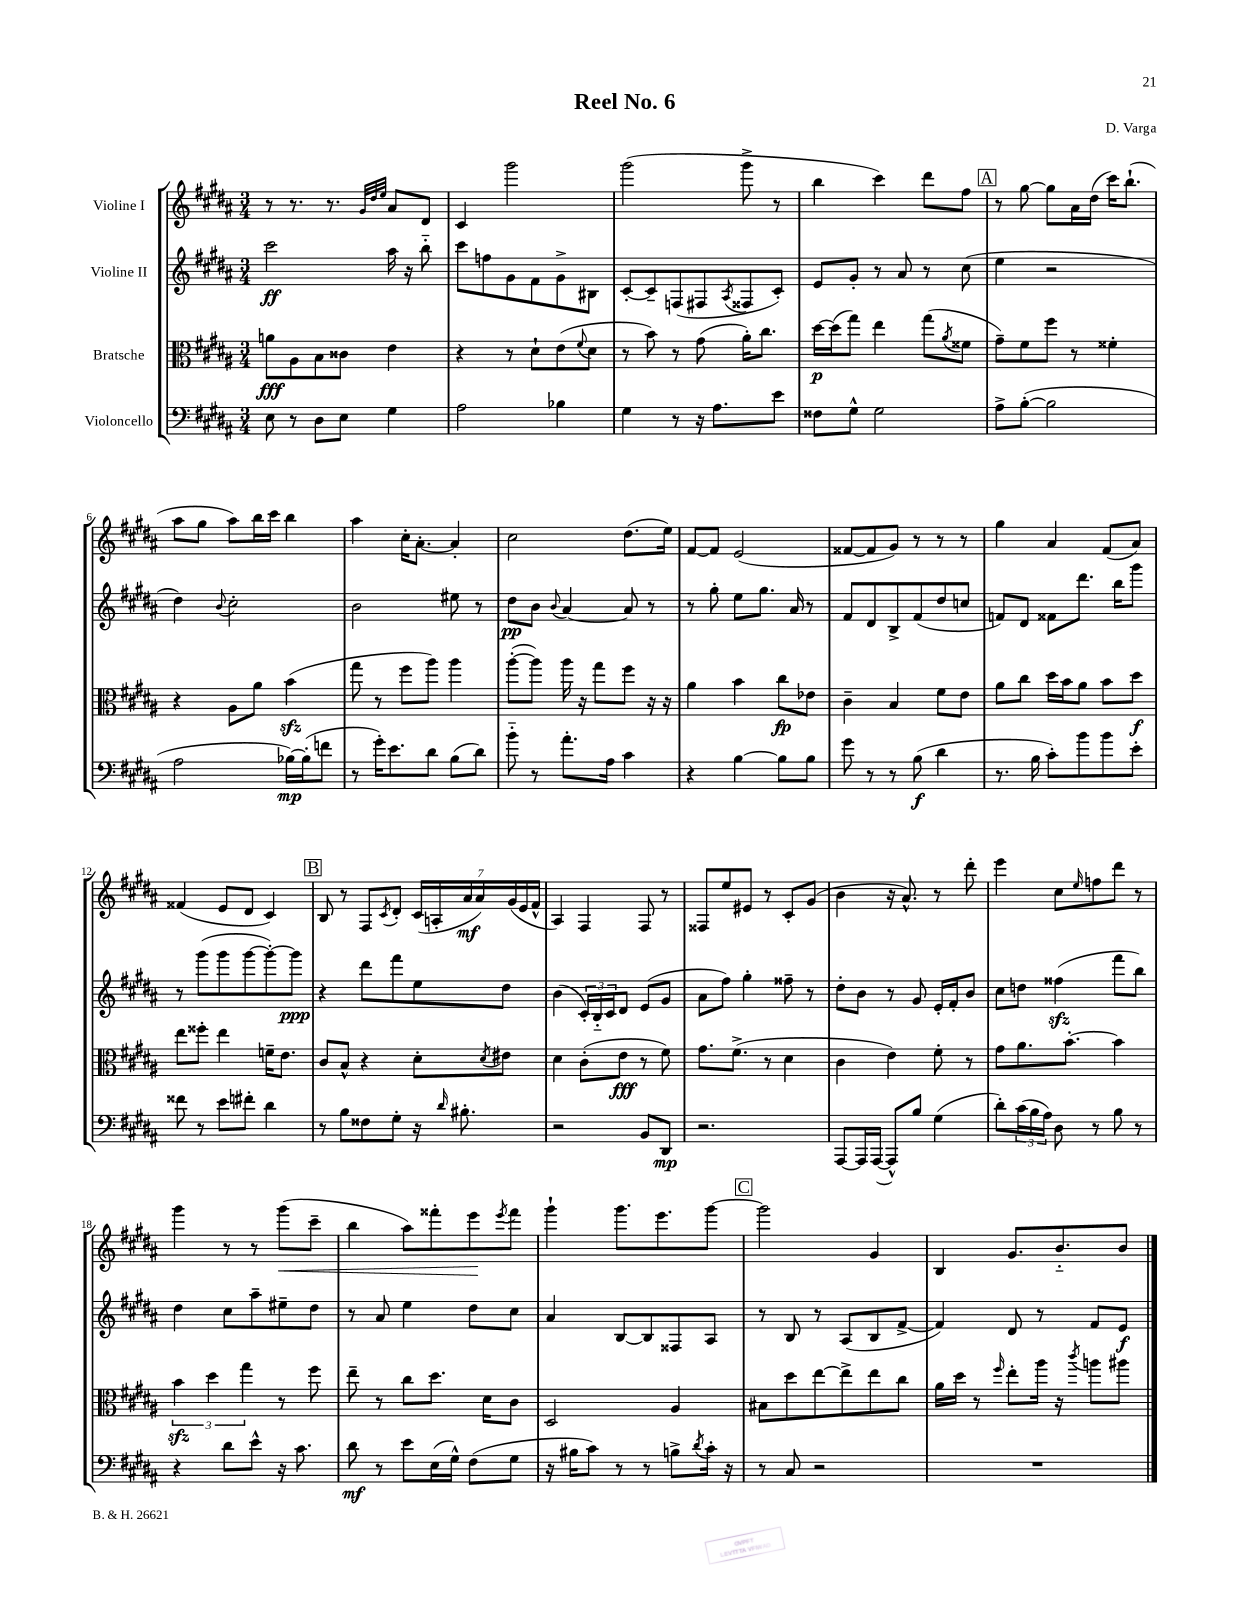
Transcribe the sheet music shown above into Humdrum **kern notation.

**kern	**kern	**kern	**kern
*staff4	*staff3	*staff2	*staff1
*clefF4	*clefC3	*clefG2	*clefG2
*k[f#c#g#d#a#]	*k[f#c#g#d#a#]	*k[f#c#g#d#a#]	*k[f#c#g#d#a#]
*M3/4	*M3/4	*M3/4	*M3/4
8E	8a	2ccc#	8r
8r	8A#	.	8.r
8D#	8B	.	.
.	.	.	8.r
8E	8c##	.	.
.	.	.	32qqg#
.	.	.	32qqdd#
.	.	.	32qqee
4G#	4e	16aa#	8a#
.	.	16r	.
.	.	8bb'~	8d#
=	=	=	=
2A#	4r	8ccc#	4c#
.	.	8ff	.
.	8r	8g#	2ggg#
.	8d#`	8f#	.
4B-	(8e	8g#^	.
.	8qqf#	.	.
.	8d#	8B#	.
=	=	=	=
4G#	8r	[8c#'	(2ggg#
.	8b)	8c#~]	.
8r	8r	(8F	.
16r	(8g#	8F#	.
8.A#	.	.	.
.	.	8qA#	.
.	16a#')	8F##	8ggg#^
.	8.cc#	.	.
8e	.	8c#')	8r
=	=	=	=
8F##	[16dd#	8e	4bb
.	(16dd#]	.	.
8G#^^	8gg#)	8g#'	.
2G#	4ee	8r	4ccc#)
.	.	8a#	.
.	(8gg#	8r	8ddd#
.	8qa#	.	.
.	8f##	(8cc#	8ff#
=	=	=	=
8A#^	8g#~)	4ee	8r
([8B'	8f#	.	[8gg#
2B]	8ff#	2r	8gg#]
.	8r	.	16a#
.	.	.	(16dd#
.	4f##'	.	16ccc#)
.	.	.	(8.bb`
=	=	=	=
2A#	4r	4dd#)	8aa#
.	.	.	8gg#
.	.	8qqb	.
.	8A#	2cc#'	8aa#)
.	8a#	.	16bb
.	.	.	16ccc#
[16B-)	(4b	.	4bb
(16B-']	.	.	.
8f	.	.	.
=	=	=	=
8r	8gg#	2b	4aa#
16g#')	8r	.	.
8.e	.	.	.
.	8ff#	.	16cc#'
.	.	.	[8.a#'
8d#	8aa#)	.	.
(8B	4aa#	8ee#	4a#']
8d#)	.	8r	.
=	=	=	=
8b'~	([8aa#'	8dd#	2cc#
8r	8aa#])	8b	.
.	.	8qqb	.
8.a#'	16aa#	[4a#	.
.	16r	.	.
.	8gg#	.	.
16A#	.	.	.
4c#	8ff#	8a#]	(8.dd#
.	16r	8r	.
.	16r	.	16ee)
=	=	=	=
4r	4a#	8r	[8f#
.	.	8gg#'	8f#]
[4B	4b	8ee	(2e
.	.	8.gg#	.
8B]	8cc#	.	.
.	.	16a#	.
8B	8e-	8r	.
=	=	=	=
8g#	4c#~	8f#	[8f##
8r	.	8d#	8f##]
8r	4B	8B^	8g#)
(8B	.	(8f#	8r
4d#	8f#	8dd#	8r
.	8e	8cc	8r
=	=	=	=
8.r	8a#	8f)	4gg#
.	8cc#	8d#	.
16B	.	.	.
8c#')	16dd#	8f##	4a#
.	16b	.	.
8b	8a#	8.ddd#	.
8b	8b	.	(8f#
.	.	16bb	.
8e'	8dd#	8ggg#	8a#)
=	=	=	=
8f##	8ee	8r	(4f##
8r	8ff##'	(8ggg#	.
8e	4ee	8ggg#	8e
8f#'	.	[8ggg#	8d#
4d#	16f~	8ggg#'_)	4c#)
.	8.e	.	.
.	.	8ggg#]	.
=	=	=	=
8r	8c#	4r	8B
8B	8B^^	.	8r
8F##	4r	8ddd#	8F#
.	.	.	8qc#
8G#'	.	8fff#	8d#'
16r	8d#'	8ee	(28c#
.	.	.	28A'
16qqd#	.	.	.
8.B#'	.	.	.
.	.	.	28a#
.	.	.	28a#)
.	8qd#	.	.
.	8e#	8dd#	.
.	.	.	(28g#
.	.	.	28e
.	.	.	28f#^^
=	=	=	=
2r	4d#	(4b	4A#)
.	(8c#'	24c#')	4F#
.	.	24B'~	.
.	.	24c#	.
.	8e	8d#	.
8BB	8r	(8e	8F#
8DD#	8f#)	8g#	8r
=	=	=	=
2.r	8.g#	8a#	8F##
.	.	8ff#)	8ee
.	(8.f#^	.	.
.	.	4gg#'	8e#
.	8r	.	8r
.	4d#	8ff##~	8c#'
.	.	8r	(8g#
=	=	=	=
[8AAA#	4c#	8dd#'	4b
16AAA#]	.	8b	.
([16AAA#	.	.	.
8AAA#^^])	4e)	8r	16r
.	.	.	8.a#^^)
8B	.	8g#	.
(4G#	8f#'	16e'	8r
.	.	16f#'	.
.	8r	8b	8ddd#'
=	=	=	=
8d#')	8g#	8cc#	4eee
(24c#	8.a#	8dd	.
24B	.	.	.
24A#)	.	.	.
8D#	.	(4ff##	8cc#
.	[8.b'	.	.
.	.	.	16qqee
8r	.	.	8ff
8B	4b]	8fff#	8ddd#
8r	.	8bb)	8r
=	=	=	=
4r	6b	4dd#	4ggg#
.	6dd#	.	.
8d#	.	8cc#	8r
.	6gg#	.	.
8e^^	.	8aa#~	8r
16r	8r	8ee#~	(8ggg#
8.c#	.	.	.
.	8ff#	8dd#	8ccc#~
=	=	=	=
8d#	8ee~	8r	4bb
8r	8r	8a#	.
8e	8cc#	4ee	8aa#)
(16E	8.dd#	.	8fff##'
16G#^^)	.	.	.
(8F#	.	8dd#	8eee
.	16d#	.	.
.	.	.	8qeee
8G#	8c#	8cc#	8fff##
=	=	=	=
16r	2D#	4a#	4ggg#`
16B#	.	.	.
8c#)	.	.	.
8r	.	[8B	8.ggg#
8r	.	8B]	.
.	.	.	8.eee
8B^	4A#	8F##	.
8qd#	.	.	.
16c#'	.	8A#	[8ggg#
16r	.	.	.
=	=	=	=
8r	8B#	8r	2ggg#]
8C#	8dd#	8B	.
2r	[8ee	8r	.
.	8ee^]	(8A#	.
.	8ee	8B	4g#
.	8cc#	[8f#^	.
=	=	=	=
2.r	16a#	4f#])	4B
.	16dd#	.	.
.	8r	.	.
.	16qqff#	.	.
.	8ee'	8d#	8.g#
.	16aa#	8r	.
.	16r	.	8.b'~
.	8qccc#	.	.
.	8aa	8f#	.
.	8aa#	8e	8b
==	==	==	==
*-	*-	*-	*-
